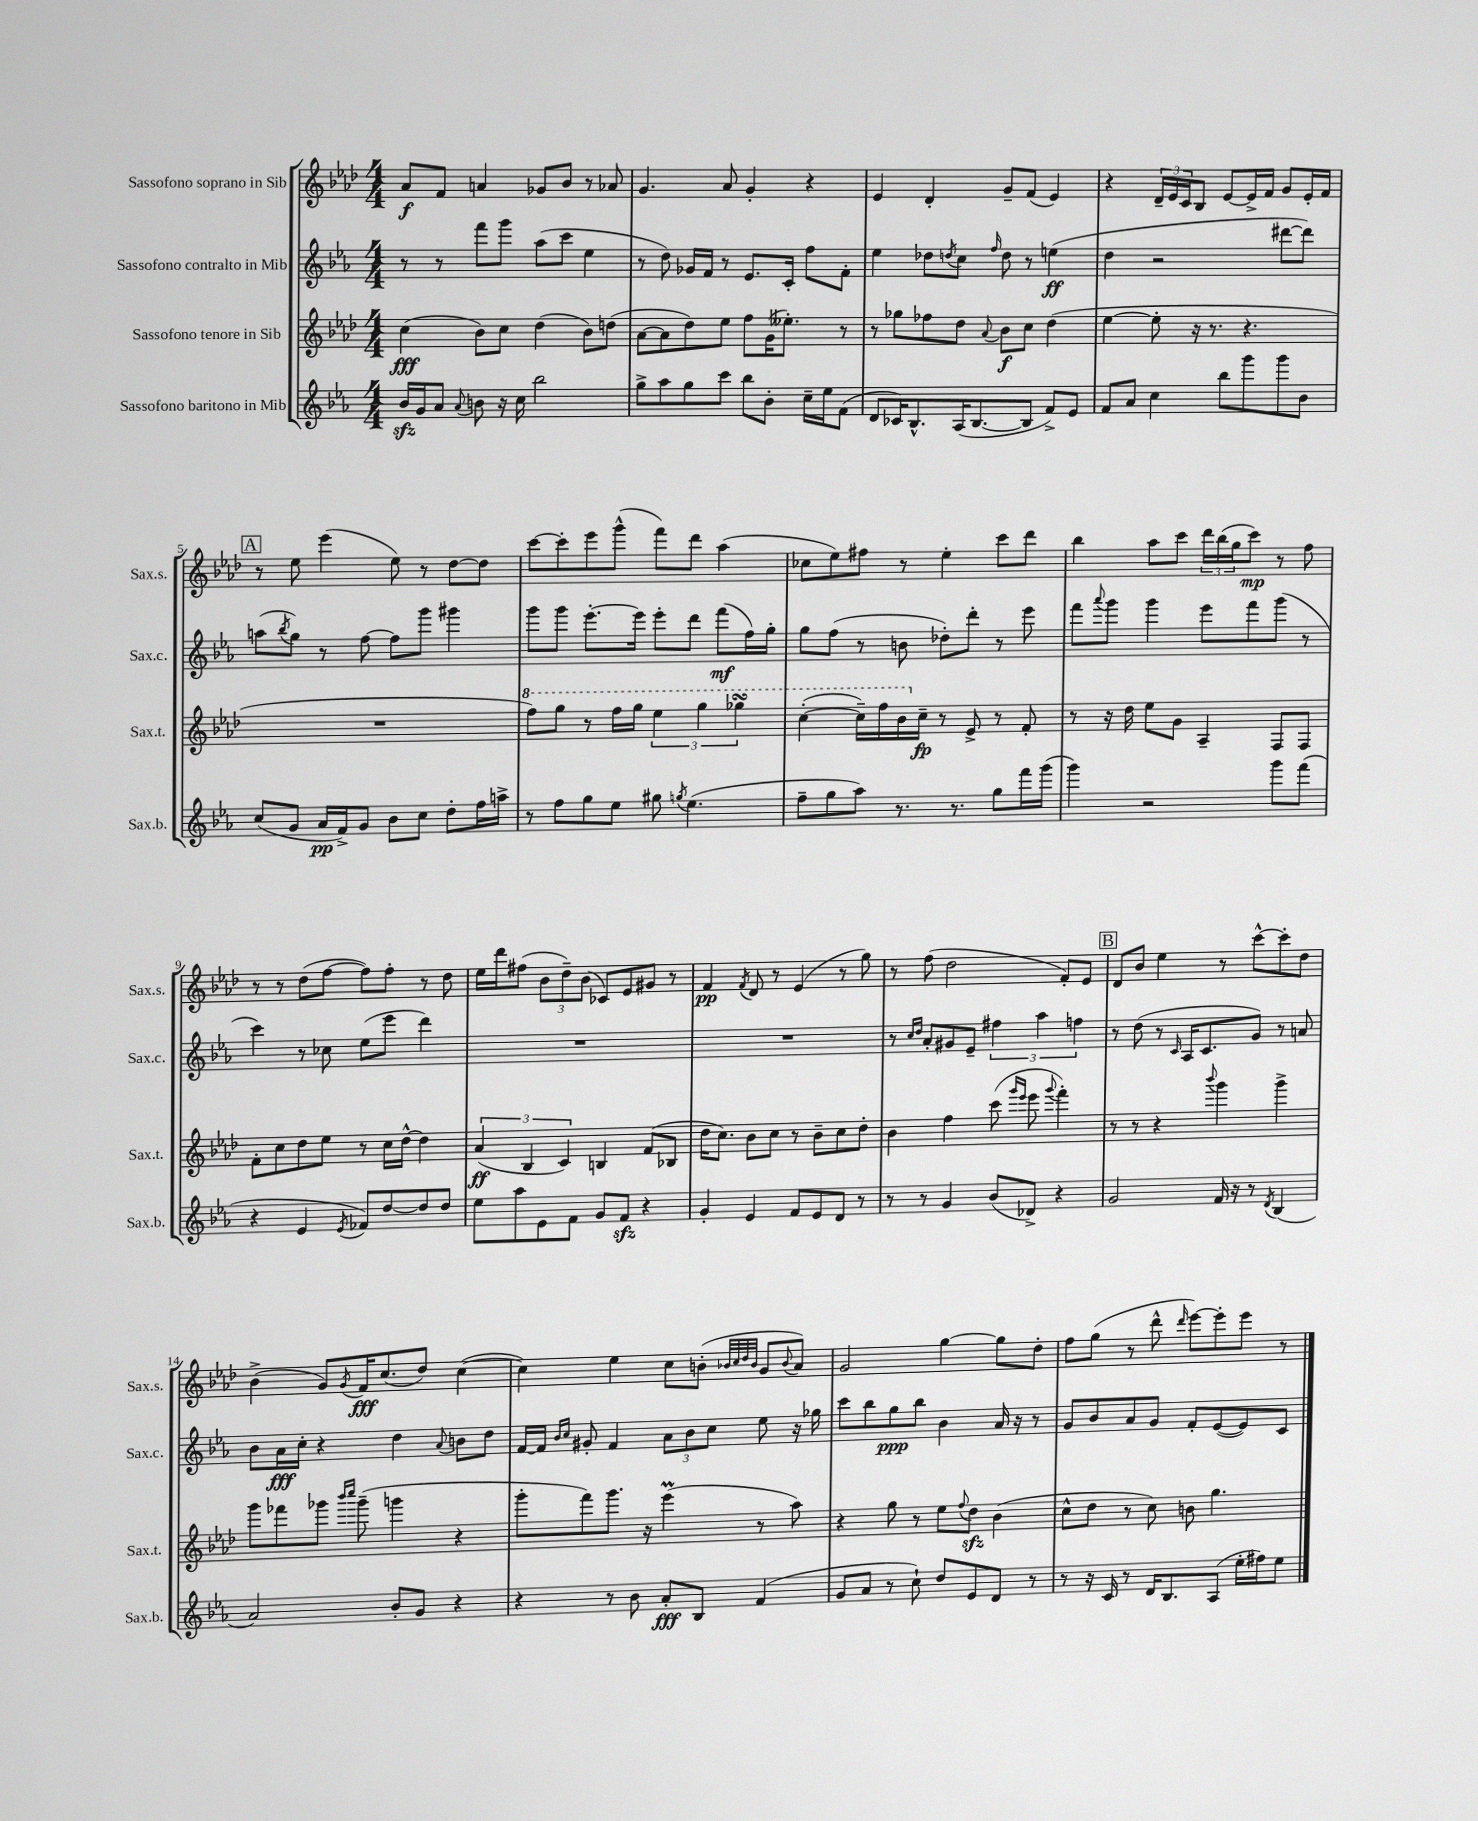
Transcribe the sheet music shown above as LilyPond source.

<<
\new StaffGroup <<
\new Staff = "s0" \with { instrumentName = "Sassofono soprano in Sib" shortInstrumentName = "Sax.s." } {
    \clef treble \key aes \major \numericTimeSignature \time 4/4
    aes'8\f f'8 a'4 ges'8 bes'8 r8 aes'8 |
    g'4. aes'8 g'4-. r4 |
    ees'4 des'4-. g'8-- f'8( ees'4) |
    r4 \tuplet 3/2 { des'16-- ees'16 c'16 } bes8 ees'8~ ees'16-> f'16 g'8 ees'16-. f'16 |
    \mark \markup { \box "A" } r8 ees''8 ees'''4( ees''8) r8 des''8~ des''8 |
    c'''8~ c'''8-. ees'''8 g'''8-^( f'''8) des'''8 aes''4( |
    ces''8 ees''8) fis''8 r8 ees''4-. c'''8 des'''8 |
    bes''4 aes''8 c'''8 \tuplet 3/2 { des'''16 bes''16( g''16 } c'''8\mp) r8 f''8 |
    r8 r8 des''8( f''8~ f''8) f''8-. r8 des''8 |
    ees''16 des'''16 fis''8( \tuplet 3/2 { bes'8 des''8--) bes'8( } ces'8) ees'8 gis'8 r8 |
    f'4\pp \acciaccatura { f'8 } des'8 r8 ees'4( r8 g''8) |
    r8 f''8( des''2 f'8-.) ees'8 |
    \mark \markup { \box "B" } des'8 bes'8 ees''4 r8 c'''8~-^ c'''8-. des''8 |
    bes'4->( g'8) \acciaccatura { g'8 } f'16\fff c''8.( des''8) c''4~( |
    c''4) ees''4 c''8 b'8-.( \grace { bes'32 c''32 des''32 bes'32 } g'8 \appoggiatura { bes'8 } aes'8) |
    g'2 g''4~ g''8 des''8-. |
    f''8 g''8( r8 des'''8-^ \grace { des'''16 } ees'''8~) ees'''8-. ees'''8 r8 \bar "|." |
}
\new Staff = "s1" \with { instrumentName = "Sassofono contralto in Mib" shortInstrumentName = "Sax.c." } {
    \clef treble \key ees \major \numericTimeSignature \time 4/4
    r8 r8 f'''8 g'''8 aes''8( c'''8 ees''4 |
    r8 d''8) ges'16 f'16 r8 ees'8. c'16-. f''8 f'8-. |
    ees''4 des''8 \acciaccatura { d''8 } c''8 \grace { f''16 } d''8 r8 e''4\ff( |
    d''4 r2 dis'''8~ dis'''8) |
    \mark \markup { \box "A" } a''8( \acciaccatura { bes''8 } g''8) r8 f''8~ f''8 g'''8 gis'''4 |
    g'''8 g'''8 ees'''8.~-. ees'''16 ees'''8-. d'''8 f'''8\mf( f''16) g''16-. |
    g''8 f''8( r8 b'8 des''8-.) d'''8-. r8 ees'''8 |
    f'''8 \appoggiatura { aes'''8 } g'''8 g'''4 ees'''8 f'''8 g'''8( r8 |
    c'''4) r8 ces''8 ees''8( ees'''8 d'''4) |
    R1 |
    R1 |
    r8 \grace { c''16 d''16 } aes'8-. gis'8 ees'8-- \tuplet 3/2 { fis''4 aes''4 f''4 } |
    \mark \markup { \box "B" } r8 d''8( r8 \grace { c'16 } aes16 c'8. g'8) r8 a'8 |
    bes'8 aes'16\fff c''16-. r4 d''4 \appoggiatura { aes'8 } b'8 d''8 |
    f'16~ f'16 \grace { bes'16 c''16 } gis'8-. f'4 \tuplet 3/2 { aes'8 bes'8 c''8 } ees''8 r16 ges''16 |
    c'''8 bes''8 g''8\ppp bes''8 bes'4 aes'16 r16 r8 |
    g'8 bes'8 aes'8 g'8 f'8-. ees'8~( ees'8) c'8 \bar "|." |
}
\new Staff = "s2" \with { instrumentName = "Sassofono tenore in Sib" shortInstrumentName = "Sax.t." } {
    \clef treble \key aes \major \numericTimeSignature \time 4/4
    c''4\fff( bes'8) c''8 des''4( bes'8) d''8( |
    aes'8~ aes'8 des''8) ees''8 f''8 g'16( eeses''8.-.) r8 |
    r8 ges''8 fes''8 des''8 \appoggiatura { aes'8 } bes'8\f c''8 des''4( |
    ees''4~ ees''8-. r16 r8. r4. |
    \mark \markup { \box "A" } R1 |
    \ottava #1 f'''8) g'''8 r8 f'''16 g'''16 \tuplet 3/2 { ees'''4 g'''4 ges'''4\turn } |
    c'''4~-.( c'''16--) f'''16 bes''16 \ottava #0 c''16--\fp r8 ees'8-> r8 f'8-. |
    r8 r16 des''16 ees''8 g'8 aes4-- f8 f8 |
    f'8-. c''8 des''8 ees''8 r8 c''16 des''16~-^ des''4 |
    \tuplet 3/2 { aes'4\ff( bes4 c'4) } b4 f'8( bes8 |
    des''16 c''8.) bes'8 c''8 r8 bes'8-- c''8 des''8-. |
    bes'4 f''4 c'''8( \grace { g'''16 ees'''16 } ees'''8 \appoggiatura { g'''8 } f'''4-.) |
    \mark \markup { \box "B" } r8 r8 r4 \appoggiatura { bes'''8 } g'''4 g'''4-> |
    g'''8 fes'''8 ges'''8 \grace { bes'''16 c''''16 } ges'''8--( g'''4 r4 |
    g'''8-. f'''8) g'''8. r16 ees'''4\prall( r8 aes''8) |
    r4 g''8 r8 ees''8 \appoggiatura { f''8 } des''8\sfz bes'4( |
    c''8-^ des''8 r8 c''8) b'8 g''4. \bar "|." |
}
\new Staff = "s3" \with { instrumentName = "Sassofono baritono in Mib" shortInstrumentName = "Sax.b." } {
    \clef treble \key ees \major \numericTimeSignature \time 4/4
    bes'16\sfz g'16 aes'8 \appoggiatura { aes'8 } b'8 r16 c''16 bes''2 |
    g''8-> aes''8 g''8 c'''8 bes''8 bes'8-. c''16-- ees''16 f'8( |
    d'8 ces'16) bes8.-^ aes16( bes8.~ bes8 f'8->) ees'8 |
    f'8 aes'8 c''4 bes''8 g'''8 g'''8 bes'8 |
    \mark \markup { \box "A" } c''8( g'8 aes'16\pp f'16->) g'8 bes'8 c''8 d''8-. f''16 a''16-> |
    r8 f''8 g''8 ees''8 gis''8 \acciaccatura { g''8 } ees''4.( |
    f''8-- g''8 aes''8) r8. r8. g''8 f'''16 g'''16( |
    g'''4) r2 g'''8 f'''8( |
    r4 ees'4 \acciaccatura { ees'8 } fes'8) d''8~ d''8 d''8 |
    ees''8 aes''8 ees'8 f'8 g'8 f'8\sfz r4 |
    g'4-. ees'4 f'8 ees'8 d'8 r8 |
    r8 r8 g'4 bes'8( des'8->) r4 |
    \mark \markup { \box "B" } g'2 f'16 r16 r8 \acciaccatura { d'8 } bes4( |
    aes'2) bes'8-. g'8 r4 |
    r4 r8 bes'8 aes'8-.\fff bes8 f'4( |
    g'8 aes'8 r8 c''8-!) d''8 ees'8 d'8 r8 |
    r8 r16 c'16 r8 d'16 bes8. aes8( ees''16-. fis''16) ees''8 \bar "|." |
}
>>
>>
